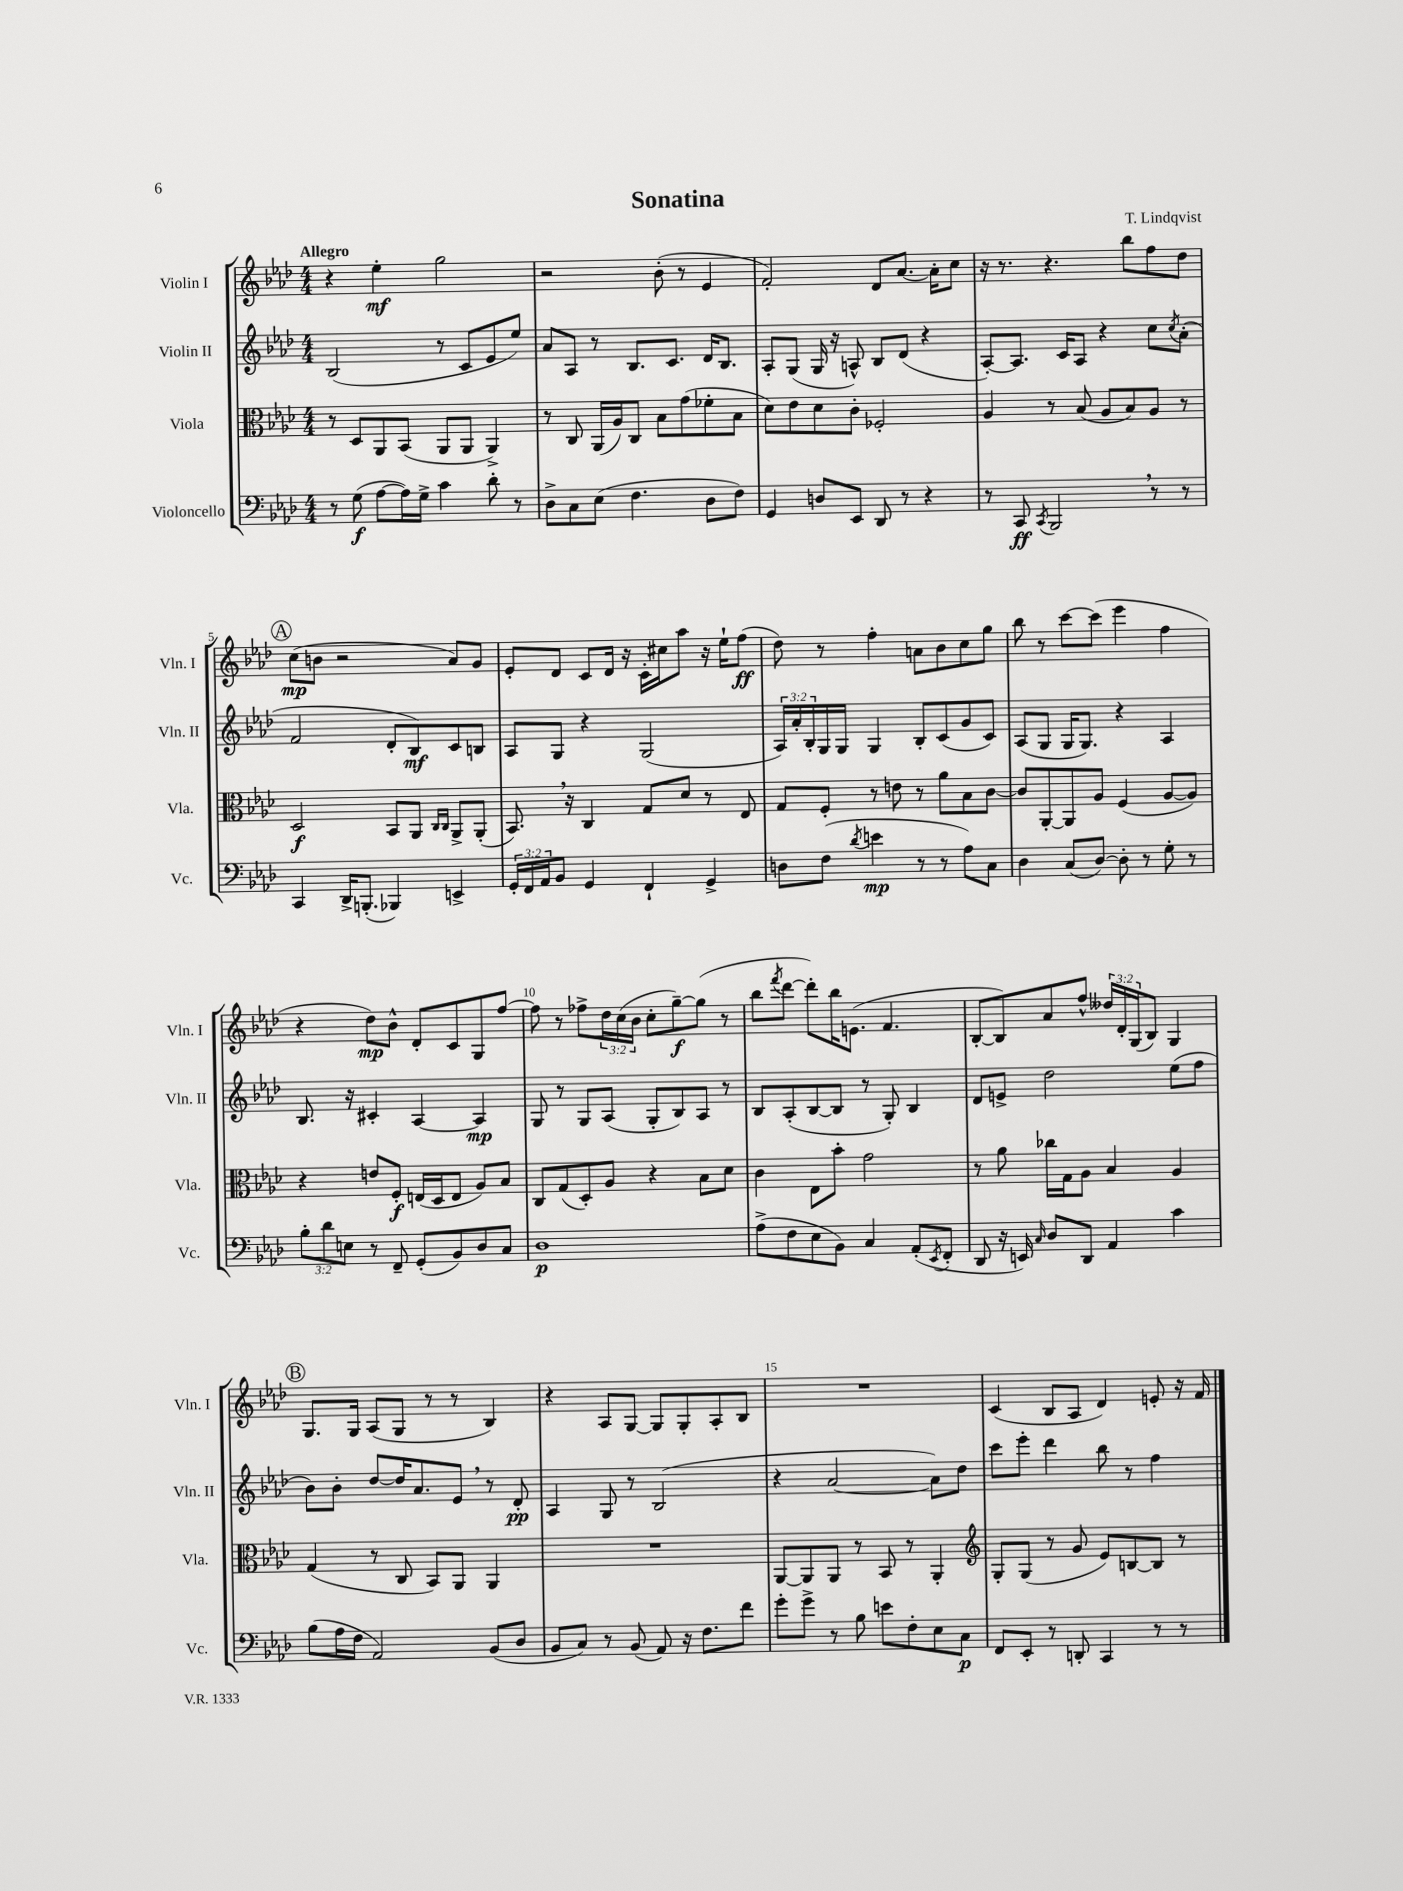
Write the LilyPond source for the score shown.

\header { title = "Sonatina" composer = "T. Lindqvist" }
<<
\new StaffGroup <<
\new Staff = "s0" \with { instrumentName = "Violin I" shortInstrumentName = "Vln. I" } {
    \clef treble \key aes \major \numericTimeSignature \time 4/4 \override Staff.TupletNumber.text = #tuplet-number::calc-fraction-text \tempo "Allegro"
    r4 ees''4-.\mf g''2 |
    r2 bes'8-.( r8 ees'4 |
    f'2-.) des'8 aes'8.~ aes'16-. c''8 |
    r16 r8. r4. bes''8 f''8 des''8 |
    \mark \markup { \circle "A" } c''8\mp( b'8 r2 aes'8) g'8 |
    ees'8-. des'8 c'8 des'16 r16 c'16-. cis''16 aes''8 r16 ees''16-! f''8\ff( |
    des''8) r8 f''4-. a'8 bes'8 c''8 g''8 |
    bes''8 r8 c'''8~ c'''8( ees'''4 f''4 |
    r4 des''8\mp) bes'8-^ des'8-. c'8 g8 f''8~ |
    f''8 r8 fes''8-> \tuplet 3/2 { des''16 c''16( bes'16 } c''8-. g''8~--\f) g''8( r8 |
    bes''8 \acciaccatura { f'''8 } des'''8~ des'''8-.) bes''16 e'8.( f'4. |
    bes8~-. bes8) aes'8 f''8-^ \tuplet 3/2 { deses''16 des'16-. g16( } bes8) g4 |
    \mark \markup { \circle "B" } g8. g16 aes8( g8 r8 r8 bes4) |
    r4 aes8 g8~ g8 g8-. aes8-. bes8 |
    R1 |
    c'4( bes8 aes8 des'4) e'8-. r16 f'16 \bar "|." |
}
\new Staff = "s1" \with { instrumentName = "Violin II" shortInstrumentName = "Vln. II" } {
    \clef treble \key aes \major \numericTimeSignature \time 4/4 \override Staff.TupletNumber.text = #tuplet-number::calc-fraction-text
    bes2( r8 c'8 ees'8 ees''8) |
    aes'8 aes8 r8 bes8. c'8. des'16 bes8. |
    aes8-. g8( g16 r16 a8-^) bes8 des'8( r4 |
    aes8~-.) aes8. c'16 aes8 r4 c''8 \acciaccatura { c''8 } aes'8-.( |
    \mark \markup { \circle "A" } f'2 des'8-. bes8\mf) c'8 b8 |
    aes8 g8 r4 g2( |
    \tuplet 3/2 { aes16) aes'16-. bes16-. } g16 g16 g4 bes8-. c'8( g'8 c'8) |
    aes8( g8 g16 g8.) r4 aes4 |
    bes8. r16 cis'4-. aes4~ aes4\mp |
    g8 r8 g8 aes8( g8-. bes8) aes8 r8 |
    bes8 aes8-.( bes8~ bes8 r8 g8-.) bes4 |
    des'8 e'8-> des''2 ees''8( f''8 |
    \mark \markup { \circle "B" } bes'8) bes'8-. des''8~ des''16 aes'8. ees'8 \breathe r8 des'8-.\pp |
    aes4 g8 r8 bes2( |
    r4 aes'2~ aes'8) des''8 |
    c'''8 ees'''8-. des'''4 bes''8 r8 f''4 \bar "|." |
}
\new Staff = "s2" \with { instrumentName = "Viola" shortInstrumentName = "Vla." } {
    \clef alto \key aes \major \numericTimeSignature \time 4/4
    r8 des8 aes,8 bes,8( aes,8 aes,8 aes,4->) |
    r8 c8 aes,16( aes16) c8 bes8 g'8( fes'8-. bes8 |
    des'8) ees'8 des'8 c'8-. fes2-. |
    aes4 r8 bes8( aes8 bes8) aes8 r8 |
    \mark \markup { \circle "A" } des2\f bes,8 aes,8 \grace { c16 c16 } aes,8-> aes,8-.( |
    bes,8.) \breathe r16 c4 g8 des'8 r8 ees8 |
    g8 f8-. r8 e'8 r8 aes'8 bes8 c'8~ |
    c'8 aes,8~-. aes,8 aes8 f4( aes8~ aes8) |
    r4 e'8 f8-.\f e16( des16 e8 aes8) bes8 |
    c8 g8( des8-.) aes8 r4 bes8 des'8 |
    c'4 ees8 bes'8-. g'2 |
    r8 aes'8 ces''16 g16 aes8 bes4 aes4 |
    \mark \markup { \circle "B" } g4( r8 c8 bes,8) aes,8 aes,4 |
    R1 |
    aes,8~ aes,8 aes,8 r8 bes,8 r8 aes,4-. |
    \clef treble g8-. g8( r8 g'8 ees'8) b8~ b8 r8 \bar "|." |
}
\new Staff = "s3" \with { instrumentName = "Violoncello" shortInstrumentName = "Vc." } {
    \clef bass \key aes \major \numericTimeSignature \time 4/4 \override Staff.TupletNumber.text = #tuplet-number::calc-fraction-text
    r8 g8\f( aes8~ aes16) g16-> c'4 des'8-. r8 |
    des8-> c8 ees8( f4. des8 f8) |
    g,4 d8 ees,8 des,8 r8 r4 |
    r8 c,8\ff \acciaccatura { c,8 } bes,,2 \breathe r8 r8 |
    \mark \markup { \circle "A" } c,4 des,16-> b,,8.-.( bes,,4) e,4-> |
    \tuplet 3/2 { g,16-. f,16 aes,16 } bes,8 g,4 f,4-! g,4-> |
    d8 f8( \acciaccatura { des'8 } e'4\mp r8 r8 aes8) c8 |
    des4 c8( des8~) des8-. r8 g8-. r8 |
    \tuplet 3/2 { bes8-. des'8 e8 } r8 f,8-- g,8-.( bes,8) des8 c8 |
    des1\p |
    aes8->( f8 ees8 bes,8) c4 aes,8-.( \acciaccatura { ees,8 } f,8-. |
    des,8 r16 e,16) \grace { c16 } des8 des,8 aes,4 c'4 |
    \mark \markup { \circle "B" } bes8( aes16 f16 aes,2) bes,8( des8 |
    bes,8 c8) r8 bes,8( aes,8) r16 f8. f'8 |
    g'8-. g'8-> r8 bes8 e'8 f8-. ees8 c8\p |
    f,8 ees,8-. r8 d,8-. c,4 r8 r8 \bar "|." |
}
>>
>>
\layout { \context { \Score \override BarNumber.break-visibility = ##(#f #t #t) barNumberVisibility = #(every-nth-bar-number-visible 5) } }
